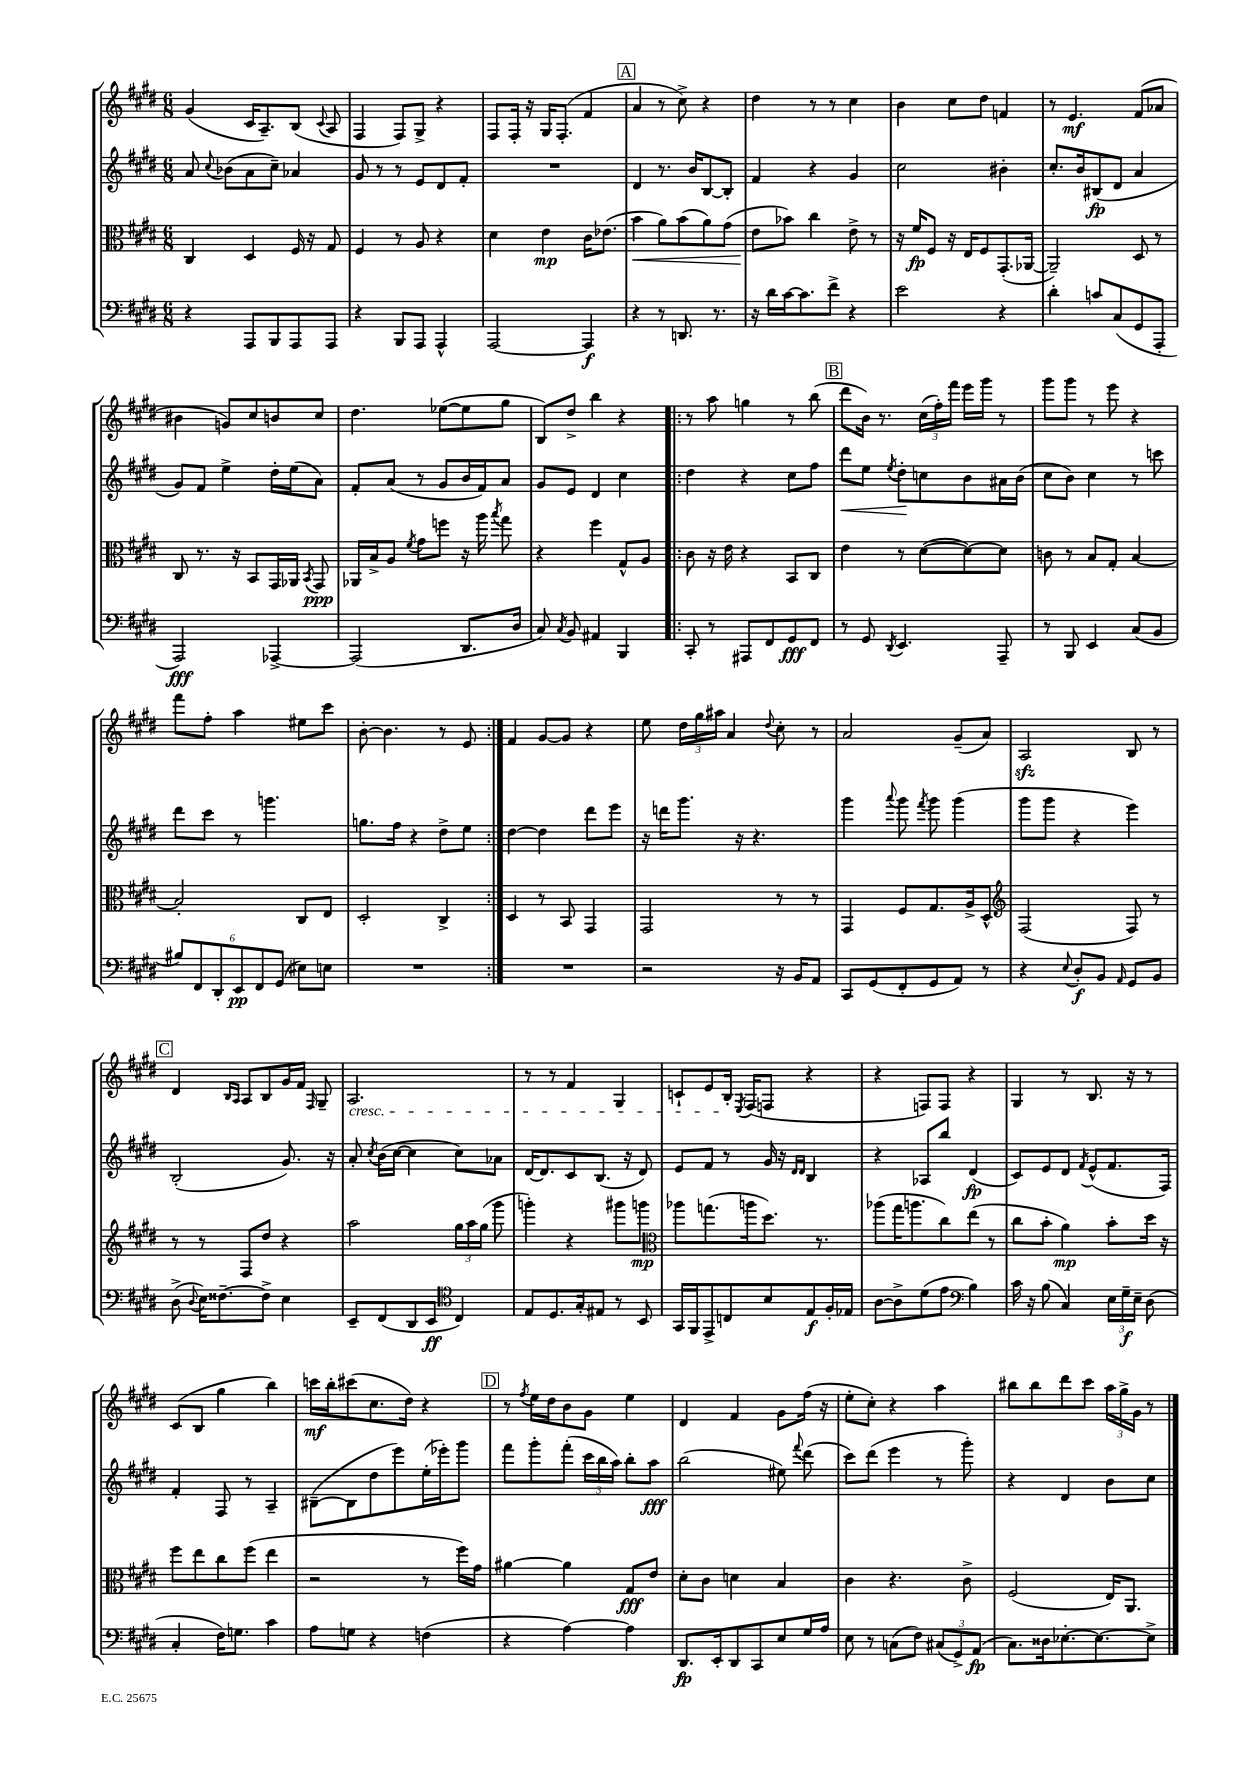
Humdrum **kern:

**kern	**kern	**kern	**kern
*staff4	*staff3	*staff2	*staff1
*clefF4	*clefC3	*clefG2	*clefG2
*k[f#c#g#d#]	*k[f#c#g#d#]	*k[f#c#g#d#]	*k[f#c#g#d#]
*M6/8	*M6/8	*M6/8	*M6/8
4r	4C#	8a	(4g#
.	.	8qqcc#	.
.	.	(8b-	.
8AAA	4D#	8a	16c#
.	.	.	8.A~)
8BBB	.	8cc#~)	.
8AAA	16F#	4a-	(8B
.	16r	.	.
.	.	.	8qqc#
8AAA	8G#	.	8A
=	=	=	=
4r	4F#	8g#	4F#
.	.	8r	.
8BBB	8r	8r	8F#)
8AAA	8A	8e	8G#^
4AAA^^	4r	8d#	4r
.	.	8f#'	.
=	=	=	=
[2AAA	4d#	2.r	8F#
.	.	.	16F#'
.	.	.	16r
.	4e	.	16G#
.	.	.	(8.F#'
4AAA]	16c#	.	4f#
.	(8.e-	.	.
=	=	=	=
4r	4b	4d#	4a
8r	8a)	8.r	8r
8.DD	(8b	.	8cc#^)
.	.	16b	.
.	8a)	[8B	4r
8.r	.	.	.
.	(8g#	8B']	.
=	=	=	=
16r	8e	4f#	4dd#
16d#	.	.	.
[16c#	8b-)	.	.
8.c#]	.	.	.
.	4cc#	4r	8r
8f#^	.	.	8r
4r	8e^	4g#	4cc#
.	8r	.	.
=	=	=	=
2e	16r	2cc#	4b
.	16f#	.	.
.	8F#	.	.
.	16r	.	8cc#
.	16E	.	.
.	8F#	.	8dd#
4r	(8.GG#'	4b#'	4f
.	[16AA-	.	.
=	=	=	=
4d#'	2AA-~])	8.cc#'	8r
.	.	.	4.e
.	.	16b	.
8c	.	(8B#	.
(8C#	.	8d#	.
8GG#	8D#	4a	(8f#
8AAA'	8r	.	8a-
=	=	=	=
2AAA)	8C#	8g#)	4b#
.	8.r	8f#	.
.	.	4ee^	8g)
.	16r	.	.
.	8BB	.	8cc#
[4AAA-^	16GG#	16dd#'	8b
.	16AA-	(16ee	.
.	8qBB	.	.
.	8GG#	8a)	8cc#
=	=	=	=
(2AAA-]	16AA-	8f#'	4.dd#
.	16B^	.	.
.	8A	(8a	.
.	8qf#	.	.
.	8g#	8r	.
.	8ff	8g#	([8ee-
8.DD#	16r	16b	8ee-]
.	16aa	16f#)	.
.	8qbb	.	.
.	8gg#	8a	8gg#
16D#	.	.	.
=	=	=	=
8C#)	4r	8g#	8B)
8qC#	.	.	.
8BB	.	8e	8dd#^
4AA#	4ff#	4d#	4bb
4BBB	8G#^^	4cc#	4r
.	8A	.	.
=!|:	=!|:	=!|:	=!|:
8CC#'	8c#	4dd#	8r
8r	16r	.	8aa
.	16e	.	.
8AAA#	4r	4r	4gg
8FF#	.	.	.
8GG#	8BB	8cc#	8r
8FF#	8C#	8ff#	(8bb
=	=	=	=
8r	4e	8ddd#	8ddd#
8GG#	.	8ee	16b)
.	.	.	8.r
8qDD#	.	8qee	.
4.EE	8r	8dd#'	.
.	([8d#	8cc	(24cc#
.	.	.	24ff#')
.	.	.	24fff#
.	8d#_)	8b	16eee
.	.	.	16ggg#
8AAA~	8d#]	16a#	8r
.	.	(16b	.
=	=	=	=
8r	8c	8cc#	8ggg#
8BBB	8r	8b)	8ggg#
4EE	8B	4cc#	8r
.	8G#'	.	8eee
(8C#	[4B	8r	4r
8BB	.	8ccc	.
=	=	=	=
12B#)	2B']	8ddd#	8fff#
12FF#	.	.	.
.	.	8ccc#	8ff#'
12DD#'	.	.	.
12EE	.	8r	4aa
12FF#	.	.	.
.	.	4.ggg	.
(12GG#	.	.	.
8E#)	8C#	.	8ee#
8E	8E	.	8ccc#
=	=	=	=
2.r	2D#'	8.gg	[8b'
.	.	.	4.b]
.	.	16ff#	.
.	.	4r	.
.	4C#^	8dd#^	8r
.	.	8ee	8e
=:|!	=:|!	=:|!	=:|!
2.r	4D#	[4dd#	4f#
.	8r	4dd#]	[8g#
.	8BB	.	8g#]
.	4GG#	8ddd#	4r
.	.	8eee	.
=	=	=	=
2r	2GG#	16r	8ee
.	.	16ddd	.
.	.	8.ggg#	24dd#
.	.	.	24gg#
.	.	.	24aa#
.	.	.	4a
.	.	16r	.
.	.	4.r	.
.	.	.	8qqdd#
16r	8r	.	8cc#'
16BB	.	.	.
8AA	8r	.	8r
=	=	=	=
8CC#	4GG#	4ggg#	2a
(8GG#	.	.	.
.	.	8qqaaa	.
8FF#'	8F#	8ggg#	.
.	.	8qfff#	.
8GG#	8.G#	8ggg#	.
8AA)	.	(4ggg#	(8g#~
.	16A^	.	.
8r	8D#^^	.	8a)
=	=	=	=
*	*clefG2	*	*
4r	(2F#	8ggg#	2A
.	.	8ggg#	.
8qqE	.	.	.
8D#'	.	4r	.
8BB	.	.	.
16qqAA	.	.	.
8GG#	8F#)	4eee)	8B
8BB	8r	.	8r
=	=	=	=
(8D#^	8r	(2B'	4d#
8qqD#	.	.	.
16E)	8r	.	.
[8.F##~	.	.	.
.	.	.	16qqB
.	.	.	16qqA
.	8F#	.	8A
8F##^]	8dd#	.	8B
4E	4r	8.g#)	16g#
.	.	.	16f#
.	.	.	16qqF#
.	.	.	8G#~
.	.	16r	.
=	=	=	=
8EE~	2aa	8a'	2.A
.	.	8qcc#	.
(8FF#	.	(16b	.
.	.	[16cc#	.
8DD#	.	4cc#]	.
8EE	.	.	.
*clefC4	*	*	*
4C#)	24gg#	8cc#)	.
.	24aa	.	.
.	(24gg#	.	.
.	8ggg#	8a-	.
=	=	=	=
8E	4ggg')	[16d#	8r
.	.	8.d#]	.
8.D#	.	.	8r
.	4r	8c#	4f#
16G#'	.	.	.
8E#	.	(8.B	.
8r	8ggg#	.	4G#
.	.	16r	.
8BB	8ggg	8d#)	.
=	=	=	=
*	*clefC3	*	*
16GG#	8aa-	8e	8c`
16FF#	.	.	.
8EE^	(8.gg	8f#	8e
8C	.	8r	16B'
.	.	.	8qE
.	16aa	.	(16F#
8B	8.dd#)	16g#	8F
.	.	16r	.
.	.	16qqd#	.
.	.	16qqd#	.
8E	.	4B	4r
.	8.r	.	.
16F#'	.	.	.
16E-	.	.	.
=	=	=	=
[8A	(8aa-	4r	4r
8A^]	16gg#	.	.
.	8.aa	.	.
(8d#	.	8A-	8F)
8e	8cc#)	8bb	8F
*clefF4	*	*	*
4B)	(8ee	(4d#	4r
.	8r	.	.
=	=	=	=
16c#	8cc#	8c#)	4G#
16r	.	.	.
(8B	8b'	8e	.
4C#)	4a)	8d#	8r
.	.	8qf#	.
.	.	(8e^^	8.B
24E	8b'	8.f#	.
24G#~	.	.	.
.	.	.	16r
24E~	.	.	.
(8D#	16dd#	.	8r
.	16r	16F#)	.
=	=	=	=
4C#'	8ff#	4f#'	(8c#
.	8ee	.	8B
16F#)	8cc#	8F#	4gg#
8.G	.	.	.
.	(8ff#	8r	.
4c#	4ee	4A~	4bb)
=	=	=	=
8A	2r	([8B#~	16ccc
.	.	.	16bb'
8G	.	8B#]	(8ccc#
4r	.	8dd#	8.cc#
.	.	8eee)	.
.	.	.	16dd#)
(4F	8r	(16ee'	4r
.	.	16eee-')	.
.	16ff#)	8ggg#	.
.	16g#	.	.
=	=	=	=
4r	[4a#	8fff#	8r
.	.	.	8qff#
.	.	8ggg#'	16ee
.	.	.	16dd#
[4A)	4a#]	(8fff#'	8b
.	.	24ccc#	8g#
.	.	24bb	.
.	.	24aa)	.
4A]	8G#	8bb'	4ee
.	8e	8aa	.
=	=	=	=
8.DD#	8d#'	(2bb	4d#
.	8c#	.	.
16EE'	.	.	.
8DD#	4d	.	4f#
8CC#	.	.	.
8E	4B	8ee#)	8g#
.	.	8qqfff#	.
16G#	.	(8ddd#	(16ff#
16A	.	.	16r
=	=	=	=
8E	4c#	8ccc#)	8ee'
8r	.	(8ddd#	8cc#')
(8C	4.r	4eee	4r
8F#)	.	.	.
(12C#	.	8r	4aa
12GG#^)	.	.	.
.	8c#^	8ggg#')	.
(12AA	.	.	.
=	=	=	=
8.C#)	(2F#	4r	8bb#
.	.	.	8bb#
16D##	.	.	.
[8.E-'	.	4d#	8ddd#
.	.	.	8ccc#
8.E-_	.	.	.
.	16E)	8b	24aa
.	.	.	24gg#^
.	8.AA	.	.
.	.	.	24g#
8E-^]	.	8cc#	8r
==	==	==	==
*-	*-	*-	*-
